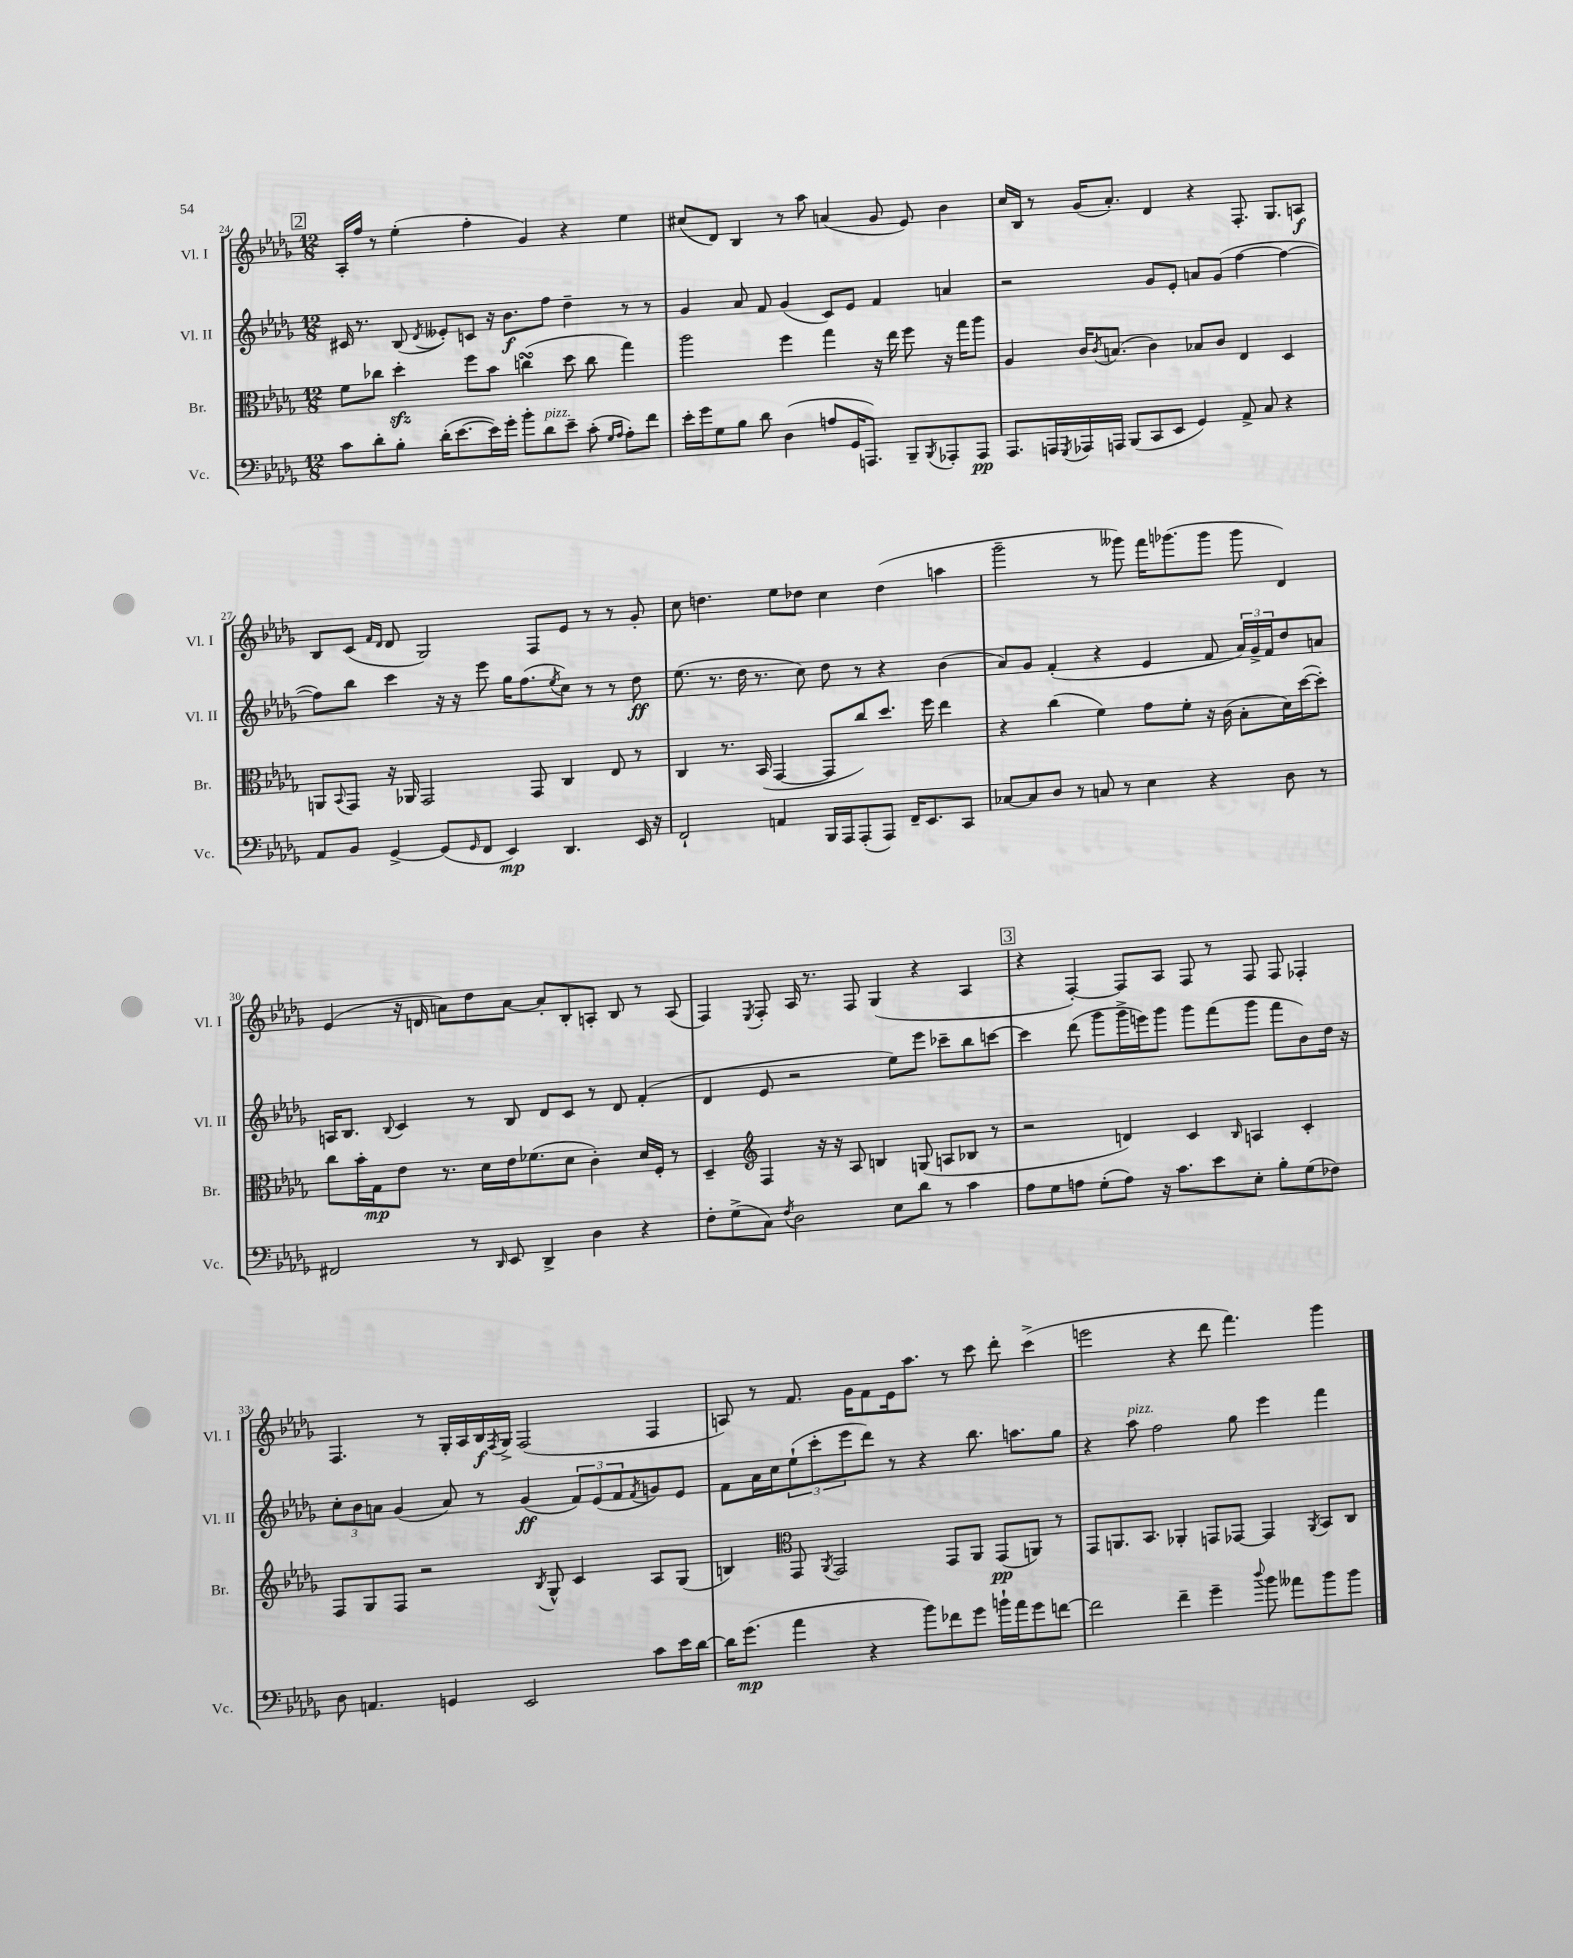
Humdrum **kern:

**kern	**dynam	**kern	**dynam	**kern	**dynam	**kern	**dynam
*part4	*part4	*part3	*part3	*part2	*part2	*part1	*part1
*staff4	*staff4	*staff3	*staff3	*staff2	*staff2	*staff1	*staff1
*I"Vc.	*	*I"Br.	*	*I"Vl. II	*	*I"Vl. I	*
*I'Vc.	*	*I'Br.	*	*I'Vl. II	*	*I'Vl. I	*
*clefF4	*	*clefC3	*	*clefG2	*	*clefG2	*
*k[b-e-a-d-g-]	*	*k[b-e-a-d-g-]	*	*k[b-e-a-d-g-]	*	*k[b-e-a-d-g-]	*
*M12/8	*	*M12/8	*	*M12/8	*	*M12/8	*
!!LO:REH:place=s1:t=2
=24	=24	=24	=24	=24	=24	=24	=24
8c\L	.	8f\L	.	16c#X/	.	16A-'/LL	.
.	.	.	.	8.r	.	16ff/JJ	.
8d-'\	.	8cc-X\J	.	.	.	8r	.
8B-'\J	.	4dd-zz'\	.	(8B-/	.	(4ee-'\	.
.	.	.	.	8qd-/	.	.	.
(16d-'\KL	.	.	.	8e--X'/L)	.	.	.
[8.e-\	.	.	.	.	.	.	.
.	.	8ff\L	.	8cn/J	.	4ff'\	.
16e-\L])	.	8b-\J	.	16r	.	.	.
16g-'\JJ	.	.	.	8.b-\L	f	.	.
8b-'\L	.	(4ccnsSsS\	.	.	.	4g-/)	.
!LO:TX:a:i:t=pizz.	!	!	!	!	!	!	!
8d-\	.	.	.	8ff\J	.	.	.
8e-~\J	.	8dd-\	.	4dd-~\	.	4r	.
(8c'\	.	8cc\	.	.	.	.	.
16qqG-/LL	.	.	.	.	.	.	.
16qqA-/JJ	.	.	.	.	.	.	.
8A-'\L)	.	4gg-\)	.	8r	.	4ee-\	.
8f\J	.	.	.	8r	.	.	.
=25	=25	=25	=25	=25	=25	=25	=25
16e-'\LL	.	2aa-\	.	4g-/	.	(8cc#X/L	.
16g-\J	.	.	.	.	.	.	.
8G-\	.	.	.	.	.	8d-/J)	.
8B-\J	.	.	.	8a-/	.	4B-/	.
8d-\	.	.	.	8f/	.	.	.
(4D-\	.	4ff\	.	(4g-/	.	8r	.
.	.	.	.	.	.	8aa-\	.
8An/L	.	4gg-\	.	8c/L)	.	(4an/	.
16GG-/K	.	.	.	8e-/J	.	.	.
8.AAAn/J)	.	.	.	.	.	.	.
.	.	16r	.	4f/	.	8g-/	.
.	.	16ee-\	.	.	.	.	.
8BBB-~/L	.	8ff\	.	.	.	8e-/)	.
8qBBB-/	.	.	.	.	.	.	.
8AAA-X'/	.	16r	.	4an/	.	4b-\	.
.	.	16gg-\KL	.	.	.	.	.
8AAA-/J	pp	8aa-\J	.	.	.	.	.
=26	=26	=26	=26	=26	=26	=26	=26
8.AAA-/L	.	4A-/	.	2r	.	16cc/LL	.
.	.	.	.	.	.	16B-/JJ	.
.	.	.	.	.	.	8r	.
16AAAn/L	.	.	.	.	.	.	.
8qGGG-/	.	.	.	.	.	.	.
16AAA-X/	.	16c/KL	.	.	.	(16g-/KL	.
.	.	8qc/	.	.	.	.	.
16AAAn/JJ	.	(8.Bn/J	.	.	.	8.a-'/J)	.
(8BBB-/L	.	.	.	.	.	.	.
8CC/	.	4c\)	.	8g-/L	.	4d-/	.
8EE-/J	.	.	.	8e-'/J	.	.	.
4GG-/)	.	8B-X/L	.	8an/L	.	4r	.
.	.	8c/J	.	(8g-/J	.	.	.
8AA-^/	.	4E-/	.	[4ff\	.	8.F'/	.
8C/	.	.	.	.	.	.	.
.	.	.	.	.	.	8.G-/L	.
4r	.	4D-/	.	4ff\_	.	.	.
.	.	.	.	.	.	8An/J	f
!!LO:LB:g=z
=27	=27	=27	=27	=27	=27	=27	=27
8AA-/L	.	8AAn/L	.	8ff\L])	.	8B-/L	.
.	.	8qqBB-/	.	.	.	.	.
8BB-/J	.	8GG-/J	.	8bb-\J	.	(8c/J	.
.	.	.	.	.	.	16qqf/LL	.
.	.	.	.	.	.	16qqd-/JJ	.
[4GG-^/	.	16r	.	4ccc\	.	8d-/	.
.	.	16AA-X/	.	.	.	.	.
.	.	2GG-/	.	.	.	2G-/)	.
(8GG-/L]	.	.	.	16r	.	.	.
.	.	.	.	16r	.	.	.
16qqGG-/	.	.	.	.	.	.	.
8FF/J	.	.	.	8eee-\	.	.	.
4EE-/)	mp	.	.	16gg-\KL	.	.	.
.	.	.	.	(8.ff\	.	.	.
.	.	8GG-/	.	.	.	8F/L	.
.	.	.	.	8qee-/	.	.	.
4.DD-/	.	4C/	.	8cc\J)	.	8e-/J	.
.	.	.	.	8r	.	8r	.
.	.	8E-/	.	8r	.	8r	.
16EE-/	.	8r	.	8dd-\	ff	8g-'/	.
16r	.	.	.	.	.	.	.
=28	=28	=28	=28	=28	=28	=28	=28
2FF`/	.	4C/	.	(8.ee-\	.	8cc\	.
.	.	.	.	.	.	4.ddn\	.
.	.	.	.	8.r	.	.	.
.	.	8.r	.	.	.	.	.
.	.	.	.	16dd-\	.	.	.
.	.	(16BB-/	.	8.r	.	.	.
4AAn/	.	[4GG-/	.	.	.	8ee-\L	.
.	.	.	.	8cc\)	.	8dd-X\J	.
16BBB-/LL	.	8GG-/L]	.	8dd-\	.	4cc\	.
16AAA-/J	.	.	.	.	.	.	.
(8AAA-'/	.	8cc/)	.	8r	.	.	.
8AAA-/J)	.	8.dd-/J	.	4r	.	(4dd-\	.
16FF~/KL	.	.	.	.	.	.	.
8.EE-/	.	16ff\	.	.	.	.	.
.	.	4ee-\	.	(4b-\	.	4aan\	.
8CC/J	.	.	.	.	.	.	.
=29	=29	=29	=29	=29	=29	=29	=29
[8C-X/L	.	4r	.	8a-/L)	.	2ggg-~\	.
8C-/]	.	.	.	8g-/J	.	.	.
8D-/J	.	(4cc\	.	(4f'/	.	.	.
8r	.	.	.	.	.	.	.
8Cn/	.	4f\)	.	4r	.	8r	.
8r	.	.	.	.	.	8ggg--X\)	.
4E-\	.	8g-\L	.	4e-/	.	16fff\KL	.
.	.	.	.	.	.	(8.ggg-X\	.
.	.	8f'\J	.	.	.	.	.
4r	.	16r	.	8f/	.	8ggg-\J	.
.	.	(16c\	.	.	.	.	.
.	.	8B-'\L	.	24a-/LL)	.	8ggg-\	.
.	.	.	.	24g-^/	.	.	.
.	.	.	.	24f/J	.	.	.
8D-\	.	16d-\L)	.	8dd-/	.	4d-/)	.
.	.	([16dd-\J	.	.	.	.	.
8r	.	8dd-'\J])	.	8an/J	.	.	.
!!LO:LB:g=z
=30	=30	=30	=30	=30	=30	=30	=30
2FF#X/	.	8cc\L	.	16An/KL	.	(4e-/	.
.	.	.	.	8.B-/J	.	.	.
.	.	16b-'\L	.	.	.	.	.
.	.	16G-\J	mp	.	.	.	.
.	.	.	.	8qqB-/	.	.	.
.	.	8e-\J	.	4c/	.	16r	.
.	.	.	.	.	.	16dn/	.
.	.	8.r	.	.	.	8an\L)	.
8r	.	.	.	8r	.	8dd-\	.
.	.	16d-\LL	.	.	.	.	.
16qqDD-/	.	.	.	.	.	.	.
8EE-/	.	16e-\J	.	8B-/	.	[8a\J	.
.	.	(8.f-X\	.	.	.	.	.
4DD-^/	.	.	.	8d-/L	.	8a'/L]	.
.	.	8d-\J	.	8c/J	.	8B-'/	.
4D-\	.	4c'\)	.	8r	.	8An'/J	.
.	.	.	.	8d-/	.	8B-/	.
4r	.	16d-/LL	.	(4f'/	.	8r	.
.	.	16F'/JJ	.	.	.	.	.
.	.	8r	.	.	.	(8A/	.
=31	=31	=31	=31	=31	=31	=31	=31
8F'\L	.	4D-~/	.	4d-/	.	4F/)	.
(8G-^\	.	.	.	.	.	.	.
*	*	*clefG2	*	*	*	*	*
.	.	.	.	.	.	8qE-/	.
8C\J)	.	4F/	.	8e-/	.	8F'/	.
8qF/	.	.	.	.	.	.	.
2D-\	.	.	.	2r	.	16A-/	.
.	.	.	.	.	.	8.r	.
.	.	16r	.	.	.	.	.
.	.	16r	.	.	.	.	.
.	.	8A-/	.	.	.	8F/	.
.	.	4Bn/	.	.	.	(4G-/	.
8E-\L	.	.	.	8ee-\L)	.	.	.
8d-\J	.	(8Gn/	.	8eee-\J	.	4r	.
8r	.	8An/L	.	8ccc-X~\L	.	.	.
4c\	.	8B-X/J	.	8bb-\	.	4A-/	.
.	.	8r	.	[8cccn\J	.	.	.
!!LO:REH:place=s1:t=3
=32	=32	=32	=32	=32	=32	=32	=32
8A-\L	.	2r	.	4ccc\]	.	4r	.
8G-\	.	.	.	.	.	.	.
8An\J	.	.	.	(8ddd-\	.	[4F'/)	.
(8G-'\L	.	.	.	8ggg-\L	.	.	.
8A\J)	.	4dn/)	.	16ggg-^\L	.	8F/L]	.
.	.	.	.	16eeen\J)	.	.	.
16r	.	.	.	8ggg-\J	.	8A-/J	.
8.c\L	.	.	.	.	.	.	.
.	.	4c/	.	8ggg-\L	.	8F/	.
8e-\	.	.	.	(8fff\	.	8r	.
.	.	16qqB-/	.	.	.	.	.
8E-'\J	.	4An/	.	8ggg-\J	.	8F/	.
8B-'\L	.	.	.	8fff\L	.	8F/	.
(8G-\	.	4c'/	.	8b-\)	.	4F-X'/	.
8F-X\J)	.	.	.	16dd-\Jk	.	.	.
.	.	.	.	16r	.	.	.
!!LO:LB:g=z
=33	=33	=33	=33	=33	=33	=33	=33
8D-\	.	8F/L	.	12cc'\L	.	4.F/	.
.	.	.	.	12b-\	.	.	.
4.AAn/	.	8G-/	.	.	.	.	.
.	.	.	.	12an\J	.	.	.
.	.	8F/J	.	(4g-/	.	.	.
.	.	2r	.	.	.	8r	.
4GGn/	.	.	.	8a/)	.	16G-'/LL	.
.	.	.	.	.	.	16A-/	.
.	.	.	.	8r	.	16B-/	f
.	.	.	.	.	.	8qF/	.
.	.	.	.	.	.	16G-^/JJ	.
2EE-/	.	.	.	(4g-/	ff	(2F/	.
.	.	8qB-/	.	.	.	.	.
.	.	8G-^^/	.	.	.	.	.
.	.	4c/	.	12f/L)	.	.	.
.	.	.	.	(12e-/	.	.	.
.	.	.	.	12f/	.	.	.
.	.	.	.	8qf/	.	.	.
8c\L	.	8A-/L	.	8gn/)	.	4F/	.
16e-\L	.	(8G-/J	.	8e-/J	.	.	.
[16d-\JJ	.	.	.	.	.	.	.
=34	=34	=34	=34	=34	=34	=34	=34
16d-\KL]	.	4Bn/)	.	8f\L	.	8An/)	.
(8.g-\J	mp	.	.	.	.	.	.
.	.	.	.	16a-\L	.	8r	.
.	.	.	.	16cc\J	.	.	.
*	*	*clefC3	*	*	*	*	*
4a-\	.	8GG-/	.	(12ee-`\	.	8.f/	.
.	.	.	.	12ccc'\	.	.	.
.	.	8qAA-/	.	.	.	.	.
.	.	2GG-/	.	.	.	.	.
.	.	.	.	12eee-\	.	.	.
.	.	.	.	.	.	16g-\KL	.
4r	.	.	.	8ddd-\J)	.	8f\	.
.	.	.	.	8r	.	16e-\k	.
.	.	.	.	.	.	8.aa-\J	.
8b-\L)	.	.	.	4r	.	.	.
8f-X\	.	8GG-/L	.	.	.	8r	.
8g-\J	.	8AA-/J	.	8.bb-\	.	8ccc\	.
16bn`\LL	.	(8GG-/L	pp	.	.	8ddd-'\	.
16a-\J	.	.	.	8.aan\L	.	.	.
8g-\	.	8AAn/J)	.	.	.	(4ccc^\	.
[8fn\J	.	8r	.	8gg-\J	.	.	.
=35	=35	=35	=35	=35	=35	=35	=35
2f\]	.	8GG-/L	.	4r	.	2eeen\	.
.	.	8.AAn/	.	.	.	.	.
!	!	!	!	!LO:TX:a:i:t=pizz.	!	!	!
.	.	.	.	8aa-\	.	.	.
.	.	8.BB-/J	.	.	.	.	.
.	.	.	.	2ff\	.	.	.
4f~\	.	4AA-X'/	.	.	.	4r	.
4g-~\	.	8GGn/L	.	.	.	8ddd-\	.
.	.	[8GG-X/J	.	8gg-\	.	4.fff\)	.
8qqdd-/	.	.	.	.	.	.	.
8b-\	.	4GG-/]	.	4eee-\	.	.	.
8a--X\L	.	.	.	.	.	.	.
.	.	8qAA-/	.	.	.	.	.
8b-\	.	8BB-/L	.	4fff\	.	4ggg-\	.
8b-\J	.	8C/J	.	.	.	.	.
==	==	==	==	==	==	==	==
*-	*-	*-	*-	*-	*-	*-	*-
